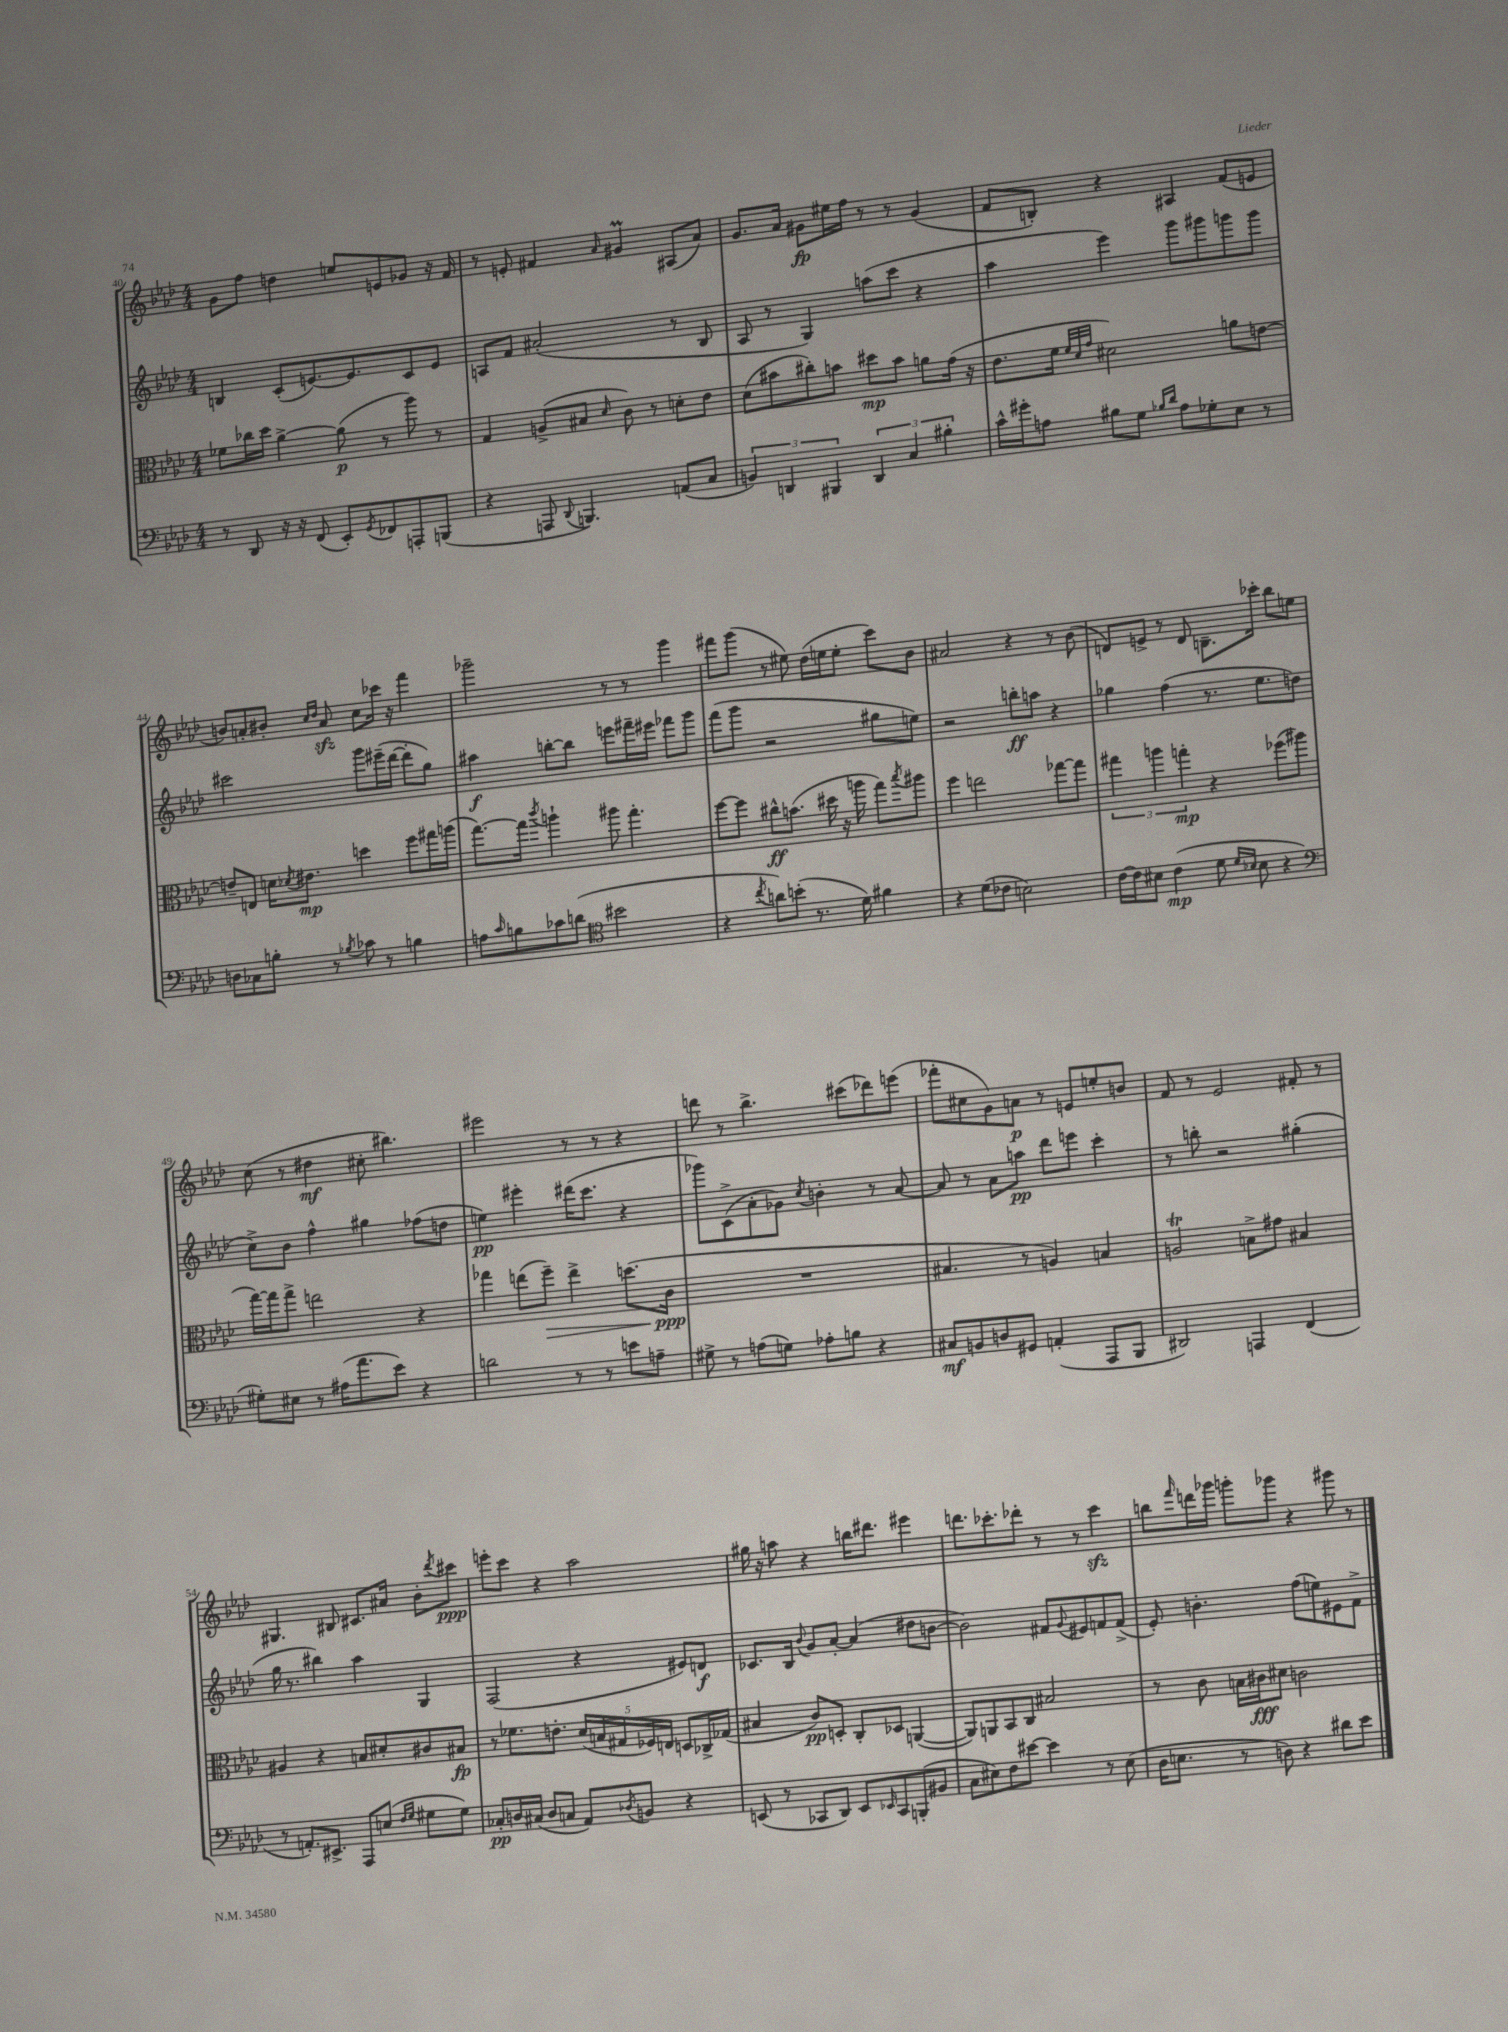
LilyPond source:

<<
\new StaffGroup <<
\new Staff = "s0" {
    \clef treble \key aes \major \numericTimeSignature \time 4/4
    g'8 f''8 d''4 e''8 e'8 ges'8 r16 f'16 |
    r8 e'8-. fis'4 \grace { aes'16 } gis'4\prall ais8( aes'8) |
    g'8. aes'16 gis'8\fp eis''16 f''16 r8 r8 gis'4( |
    f'8 b8-.) r4 ais4 f'8( e'8 |
    b'8) a'8-. bis'8-. \grace { c''16 des''16 } a'8\sfz c''8 ces'''16 r16 f'''4 |
    ges'''2-- r8 r8 ges'''4 |
    fis'''8 g'''8( r8 eis''8) des''16( e''16 e''8-. c'''8) bes'8 |
    ais'2 r4 r8 bes'8( |
    d'8) e'8-> r8 d'8 b8.-- ces'''16-. bes''8 e''8 |
    c''8( r8 dis''4\mf cis''8-. bis''4.) |
    eis'''2 r8 r8 r4 |
    d'''8 r8 bes''4.-> cis'''8( des'''8) e'''8( |
    fes'''8-. cis''8 g'8) a'8\p r8 e'8 e''8-. b'8 |
    f'8 r8 ees'2 fis'8-. r8 |
    gis4. bis8 cis'8. ais'16 bes'8-. \acciaccatura { des'''8 } cis'''8\ppp |
    e'''8-. c'''8 r4 aes''2 |
    gis''16 r16 a''8 r4 b''16 dis'''8. eis'''4 |
    d'''8. ces'''8.-. des'''8-. r8 r8 ces'''4\sfz |
    b''8 \grace { f'''16 } d'''16 ges'''16 g'''8-. ges'''8 r4 gis'''8 r8 \bar "|." |
}
\new Staff = "s1" {
    \clef treble \key aes \major \numericTimeSignature \time 4/4
    b4 c'8-.( e'8.~) e'8. c'8 e'8 |
    a8 f'8 ais'2-.( r8 bes8 |
    aes8 r8 g4) a''8( c'''8 r4 |
    aes''4 ees'''4) g'''8 gis'''8 g'''8 g'''8 |
    cis'''2 g'''8 eis'''16--( des'''16~ des'''8-. g''8) |
    ais''4\f b''8~-. b''8 e'''8 fis'''16-- eis'''16 fes'''8 g'''8 |
    f'''8( g'''8 r2 gis''8 e''8) |
    r2 b''8-.\ff a''8 r4 |
    ges''4 f''4( r8. ees''8. d''8 |
    c''8->) bes'8 f''4-^ gis''4 fes''8( d''8 |
    e''4\pp) eis'''4-. dis'''16( c'''8. r4 |
    ges'''8) c'8->( aes'8-. ges'8) \acciaccatura { c''8 } b'4-. r8 aes'8~ |
    aes'8 r8 aes'8 a''8\pp des'''8 e'''8 c'''4-. |
    r8 b''8-. r2 gis''4-.( |
    g''16 r8. bis''4) aes''4 g4 |
    f2( r4 eis'8) d'8\f |
    ces'8. bes16 \appoggiatura { bes'8 } g'8 aes'8~-. aes'4( dis''8 b'8~ |
    b'2) fis'8 \appoggiatura { g'8 } eis'8 f'8 f'8->( |
    ees'8-.) b'4.-. f''8( e''8) eis'8 f'8-> \bar "|." |
}
\new Staff = "s2" {
    \clef alto \key aes \major \numericTimeSignature \time 4/4
    fes'8 ces''16 des''16 aes'4~-> aes'8\p( r8 aes''8) r8 |
    g4 a8->( bis8 \grace { des'16 } c'8) r8 d'8-. ees'8 |
    des'8( bis'8 cis''8-.) b'8 dis''8\mp b'8 a'8 g'16( r16 |
    ees'8. f'16 \grace { f'32 des'32 g'32 } dis'2) a'8 e'8~ |
    e'8-- e8 d'16 \acciaccatura { des'8 } eis'8.\mp d''4 f''8 gis''16 a''16( |
    g''8.~) g''16 \acciaccatura { c'''8 } a''4-! ais''8 g''4.-. |
    f''8~ f''8 cis''8-^\ff b'8.( dis''16 r16 a''16 g''8) \acciaccatura { bes''8 } ais''8 |
    f''4 e''2 ges''8~ ges''8 |
    \tuplet 3/2 { gis''4 a''4 g''4-.\mp } r4 fes''8( ais''8 |
    g''16~) g''16 g''8-> e''2 r4 |
    ges''4 e''8( f''8--\>) e''4-> d''8.( c'16\ppp\! |
    R1 |
    bis4. r8 a4) b4 |
    a2\trill b8-> gis'8 bis4 |
    ais4 r4 b8 dis'8-. cis'8 bis8\fp |
    r8 fes'8. e'8.-. \tuplet 5/4 { des'16( b16 gis16 fes16) e16 } d8 ces16-> ges16( |
    bis4 c'8\pp) d8-. c8-. des8 a,4~( |
    a,8) a,8 bes,8 c8 bis2 |
    r8 c'8 b16 cis'16\fff dis'8 c'2 \bar "|." |
}
\new Staff = "s3" {
    \clef bass \key aes \major \numericTimeSignature \time 4/4
    r8 des,8 r16 r16 f,8( ees,8-.) \acciaccatura { g,8 } fes,8 a,,8-. b,,8( |
    r4 a,,8 \appoggiatura { des,8 } b,,4.) a,8( c8 |
    \tuplet 3/2 { b,4) d,4 bis,,4 } \tuplet 3/2 { d,4 c4 bis4-. } |
    c'16-^ gis'16-. a8 bis8 g8 \grace { bes16 des'16 } a8 ges8-. ees8 r8 |
    d8 ces8 b8-. r8 \acciaccatura { bes8 } ces'8 r8 b4 |
    a8 \grace { c'16 } b8 ces'8 d'8( \clef tenor bis'2 |
    r4 \acciaccatura { c''8 } a'8) b'8-.( r8. des'16) fis'4 |
    r4 des'8( ces'8 b2) |
    c'16~ c'16 bis8 c'4\mp( des'8 \grace { des'16 bes16 } bes8 r4 |
    \clef bass gis8-.) eis8 r8 ais16( aes'8. ees'8) r4 |
    d'2 r8 r8 e'8 a8-- |
    gis8-> r8 a8( g8) aes8-. b8 r4 |
    cis8\mf b,8 d8 gis,8 a,4-.( aes,,8 bes,,8 |
    dis,2) a,,4 f,4( |
    r8 a,8.-.) eis,8.-> aes,,8 e8( \grace { f16 g16 } gis8 gis8) |
    ces8-.\pp d16 cis16( d8 c8 aes,8) \acciaccatura { des8 } b,8 r4 |
    e,8( r8 ces,8 des,8) e,8 \grace { ees,16 } ces,8 b,,8-.( bis,8 |
    c8 eis8) f8 eis'8~ eis'4 r8 eis8( |
    des16 e8. r8 d8) r4 dis'8 ees'8 \bar "|." |
}
>>
>>
\layout { \context { \Score currentBarNumber = #40 } }
